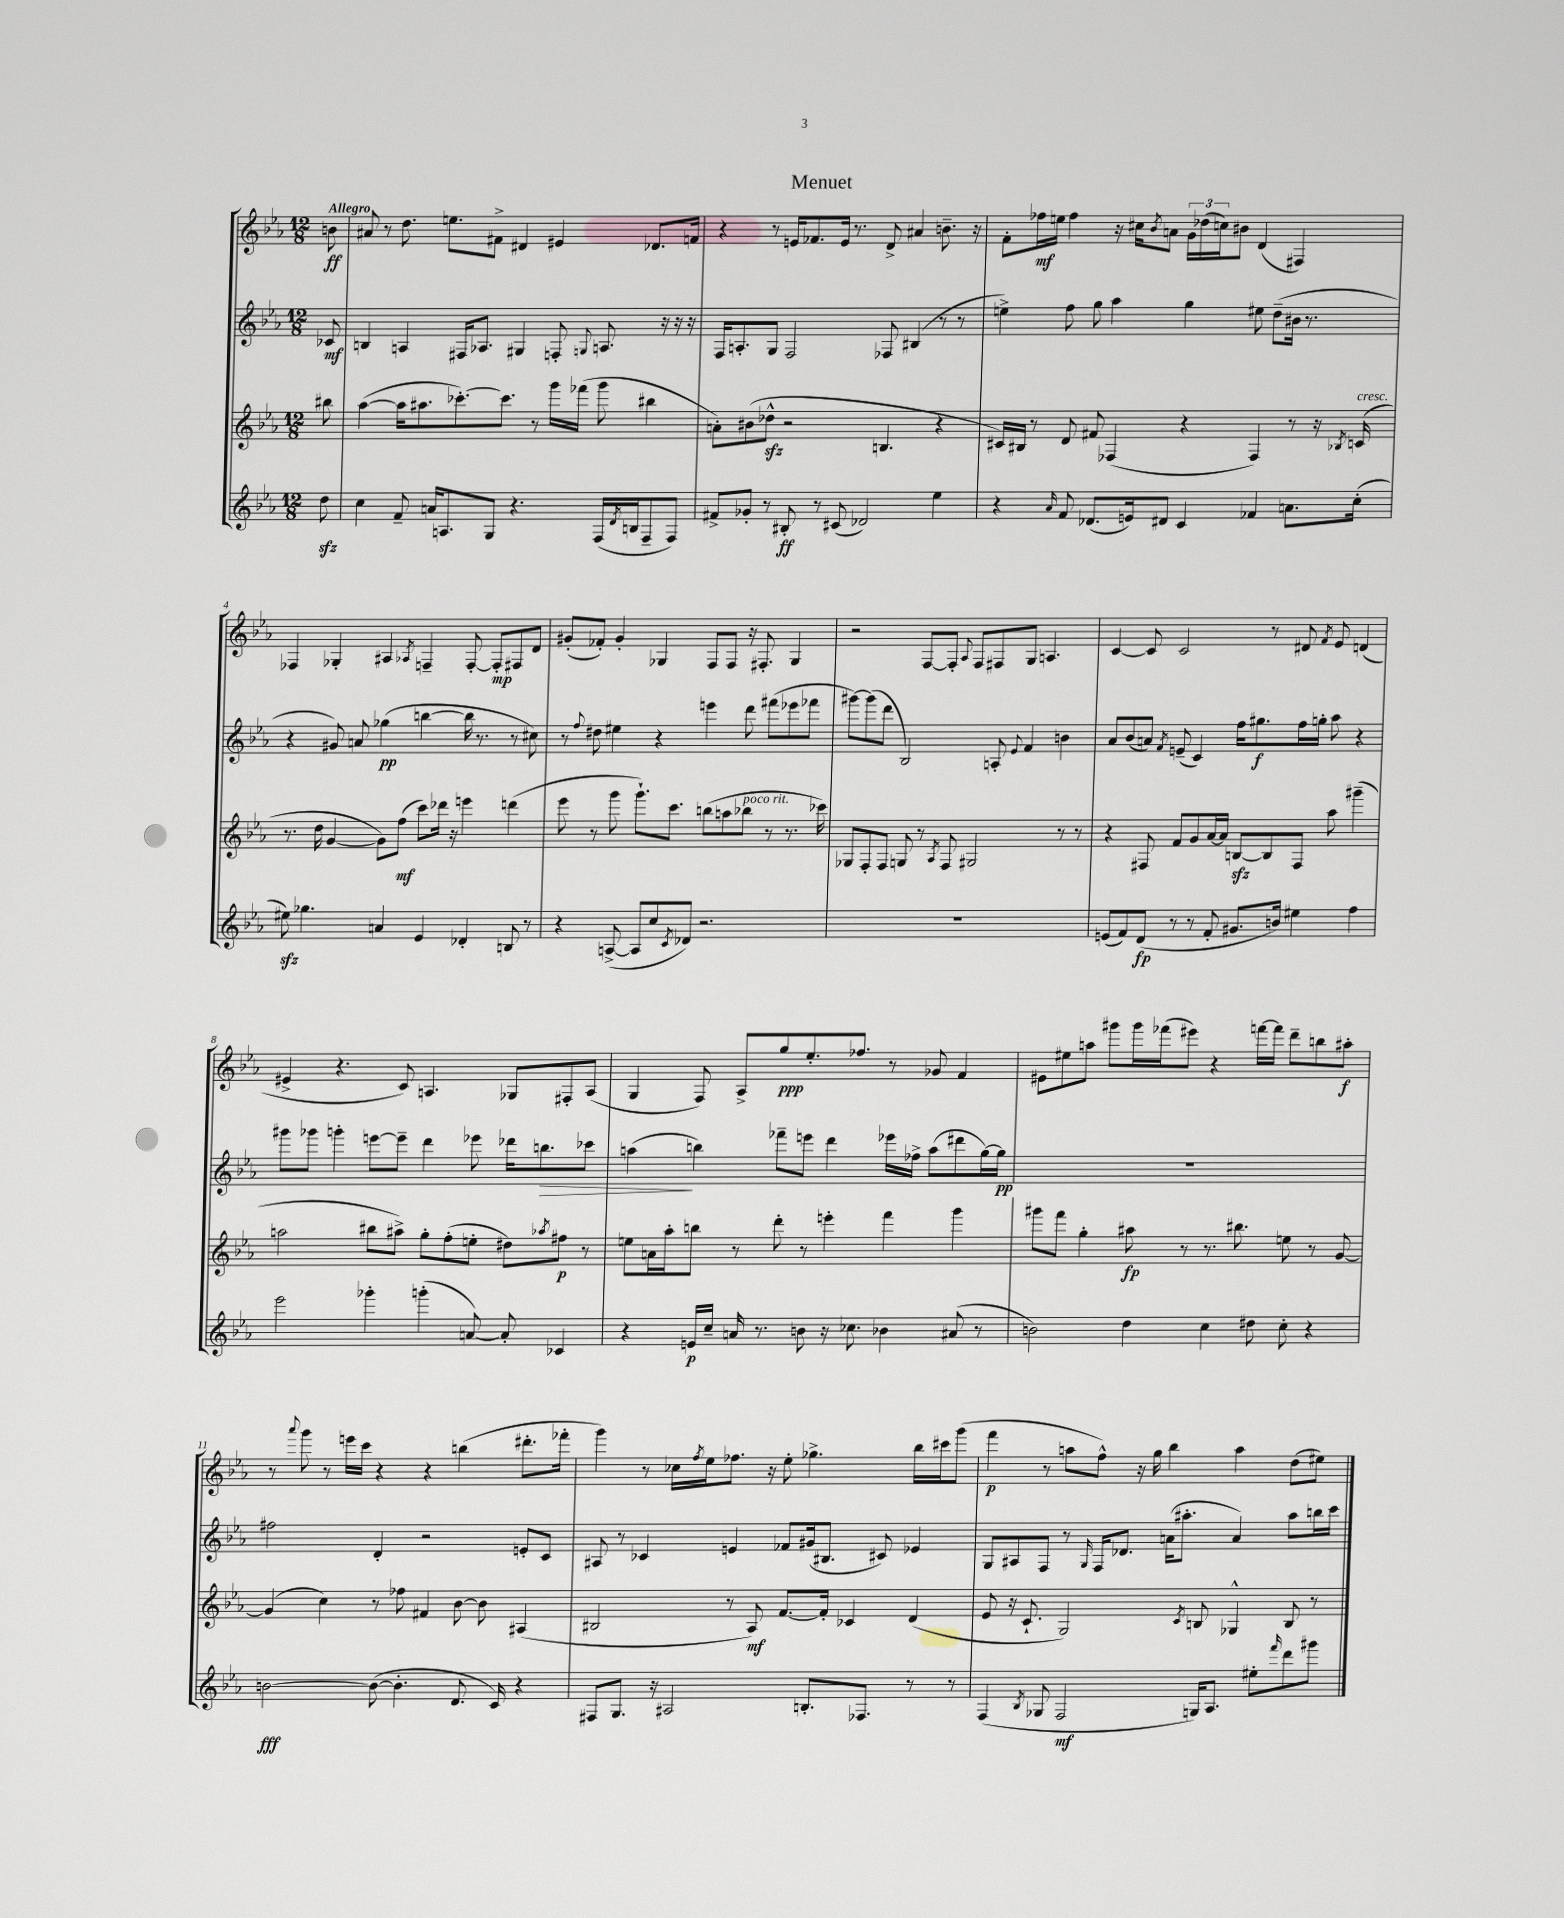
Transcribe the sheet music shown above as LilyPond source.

\header { title = "Menuet" }
<<
\new StaffGroup <<
\new Staff = "s0" {
    \clef treble \key ees \major \numericTimeSignature \time 12/8 \partial 8 \tempo "Allegro"
    b'8\ff |
    ais'8 r8 d''8. e''8. fis'8-> dis'4 eis'4 des'8. f'16 |
    r4 r8 e'16 fes'8. e'16 r8. d'8-> ais'4 b'8.-- r16 |
    f'8-. fes''16\mf e''16 fes''4 r16 cis''16 \acciaccatura { bes'8 } a'8 \tuplet 3/2 { g'16 des''16( c''16) } bis'8 d'4( fis4) |
    fes4 ges4-. ais4 \acciaccatura { aes8 } f4-- f8~-. f8-.\mp fis8 d'8 |
    gis'8-.( fes'8-.) gis'4-. ges4 f8 f8 r16 fis8.-. ges4 |
    r2 f8~ f8-. \appoggiatura { aes8 } f8 fis8 g8 a4. |
    c'4~ c'8 c'2 r8 dis'8 \acciaccatura { f'8 } ees'8 d'4( |
    eis'4-> r4. c'8) a4. ges8 fis8-. a8( |
    g4 f8) aes8-> g''8\ppp ees''8.-. fes''8. r8 ges'8 f'4 |
    eis'8 eis''8 a''8 gis'''8 gis'''16 fes'''16( eis'''8) r4 f'''16~ f'''16 d'''8-- b''8 ais''8-.\f |
    r8 \appoggiatura { aes'''8 } g'''8 r8 e'''16 c'''16 r4 r4 b''4( dis'''8.-. fes'''16-. |
    g'''4) r8 ces''16 \acciaccatura { f''8 } ees''16 fes''8. r16 ees''8-. ges''4.-> bes''16 cis'''16 g'''8( |
    f'''4\p r8 a''8 f''8-^) r16 g''16 bes''4 a''4 d''8( eis''8) \bar "|." |
}
\new Staff = "s1" {
    \clef treble \key ees \major \numericTimeSignature \time 12/8 \partial 8
    ces'8\mf |
    b4 a4 fis16 aes8. gis4 f8-. \appoggiatura { g8 } a8. r16 r16 r16 |
    f16 a8.-. g8 f2 fes8 bis4( r8 r8 |
    e''4->) f''8 g''8 aes''4 g''4 eis''8 d''8--( bis'16 r8. |
    r4 gis'8) a'8 ges''4\pp( b''4~ b''16 r8. r8 cis''8) |
    r8 \appoggiatura { f''8 } dis''8 eis''4 r4 e'''4 d'''8 fis'''8( ees'''8 fes'''8 |
    gis'''8~) gis'''8( d'''8 bes2) a8-. \appoggiatura { ees'8 } f'4 b'4 |
    aes'8 bes'8( a'8) \acciaccatura { f'8 } e'8--( c'4) f''16 gis''8.\f f''16 g''16-. aes''8 r4 |
    gis'''8 ges'''8 g'''4-. e'''8~ e'''8-- d'''4 ees'''8 des'''16 b''8.\> ces'''8 |
    a''4\!( b''4) fes'''8-- e'''8 d'''4 ees'''16 fes''16-> a''8( dis'''8 g''16~) g''16\pp |
    R1. |
    fis''2 d'4-. r2 e'8-. c'8 |
    ais8 r8 ces'4 e'4 fes'8 gis'16( bis8. cis'8) ees'4 |
    g8 ais8 f8 r8 \grace { g16 } f16 des'8. a'16( ais''8.-. a'4) ais''8 b''16 c'''16 \bar "|." |
}
\new Staff = "s2" {
    \clef treble \key ees \major \numericTimeSignature \time 12/8 \partial 8
    bis''8 |
    aes''4~( aes''16 ais''8. ces'''8.~-.) ces'''8. r8 g'''16 fes'''16( g'''8 bis''4 |
    a'8-.) bis'8( des''8-^\sfz r2 b4. r4 |
    cis'16) bis16 r8 d'8 fis'8 fes4( r4 fes4) r8 r16 \acciaccatura { bes8 } c'16^\markup { \italic "cresc." }( |
    r8. d''16 g'4~ g'8) f''8\mf( c'''8) des'''16 r16 e'''4 d'''4( |
    ees'''8 r8 g'''8 g'''8.-!) c'''8. b''8( a''8 bes''8^\markup { \italic "poco rit." } r8 r8. ces'''16) |
    ges8 f8-. f8 g8 r8 \acciaccatura { aes8 } f8 gis2 r8 r8 |
    r4 fis8 f'8 g'8 aes'16~ aes'16 b8~\sfz b8 fis8 aes''8 gis'''4--( |
    a''2 bis''8 ais''8->) g''8-. f''8-.( e''8-. dis''8) \acciaccatura { aes''8 } fis''8\p r8 |
    e''8 a'16 aes''16-. b''8 r8 d'''8-. r8 e'''4-. f'''4 g'''4 |
    gis'''8 f'''8 g''4-. ais''8\fp r8 r8. bis''8. e''8 r8 g'8~ |
    g'4( c''4) r8 fes''8 fis'4 bes'8~ bes'8 ais4( |
    bis2 r8 aes8\mf) f'8.~ f'16-. ces'4 d'4( |
    ees'8 r16 c'8.-! g2) \acciaccatura { c'8 } b8 ges4-^ b8 r8 \bar "|." |
}
\new Staff = "s3" {
    \clef treble \key ees \major \numericTimeSignature \time 12/8 \partial 8
    d''8\sfz |
    c''4 f'8-- a'16 a8. g8 r4. f16( \acciaccatura { d'8 } b16 f8-- f8) |
    fis'8-> ges'8-. r8 bis8-.\ff r8 cis'8( des'2) ees''4 |
    r4 \grace { aes'16 } f'8 des'8.( e'16) dis'8 c'4 fes'4 a'8. c''16-.( |
    eis''8\sfz) ges''4. a'4 ees'4 des'4-. b8 r8 |
    r4 a8~->( a8 c''8 \acciaccatura { c'8 } des'8) r2. |
    R1. |
    e'8( f'8) d'8\fp( r8 r8 f'8-. gis'8. b'16) eis''4 f''4 |
    ees'''2 ges'''4-. g'''4-.( a'8~) a'8-. ces'4 |
    r4 e'16\p c''16-- a'16 r8. b'8 r16 ces''8. bes'4 ais'8( r8 |
    b'2) d''4 c''4 dis''8 c''8-. r4 |
    b'2~\fff b'8~( b'4.-. d'8. c'16) r4 |
    fis8 g8. r16 ais2 b8.-. fes8. r8 r8 |
    f4( \acciaccatura { bes8 } ges8 f2\mf g16) aes8. eis''8-. \grace { f'''16 } d'''8 gis'''8 \bar "|." |
}
>>
>>
